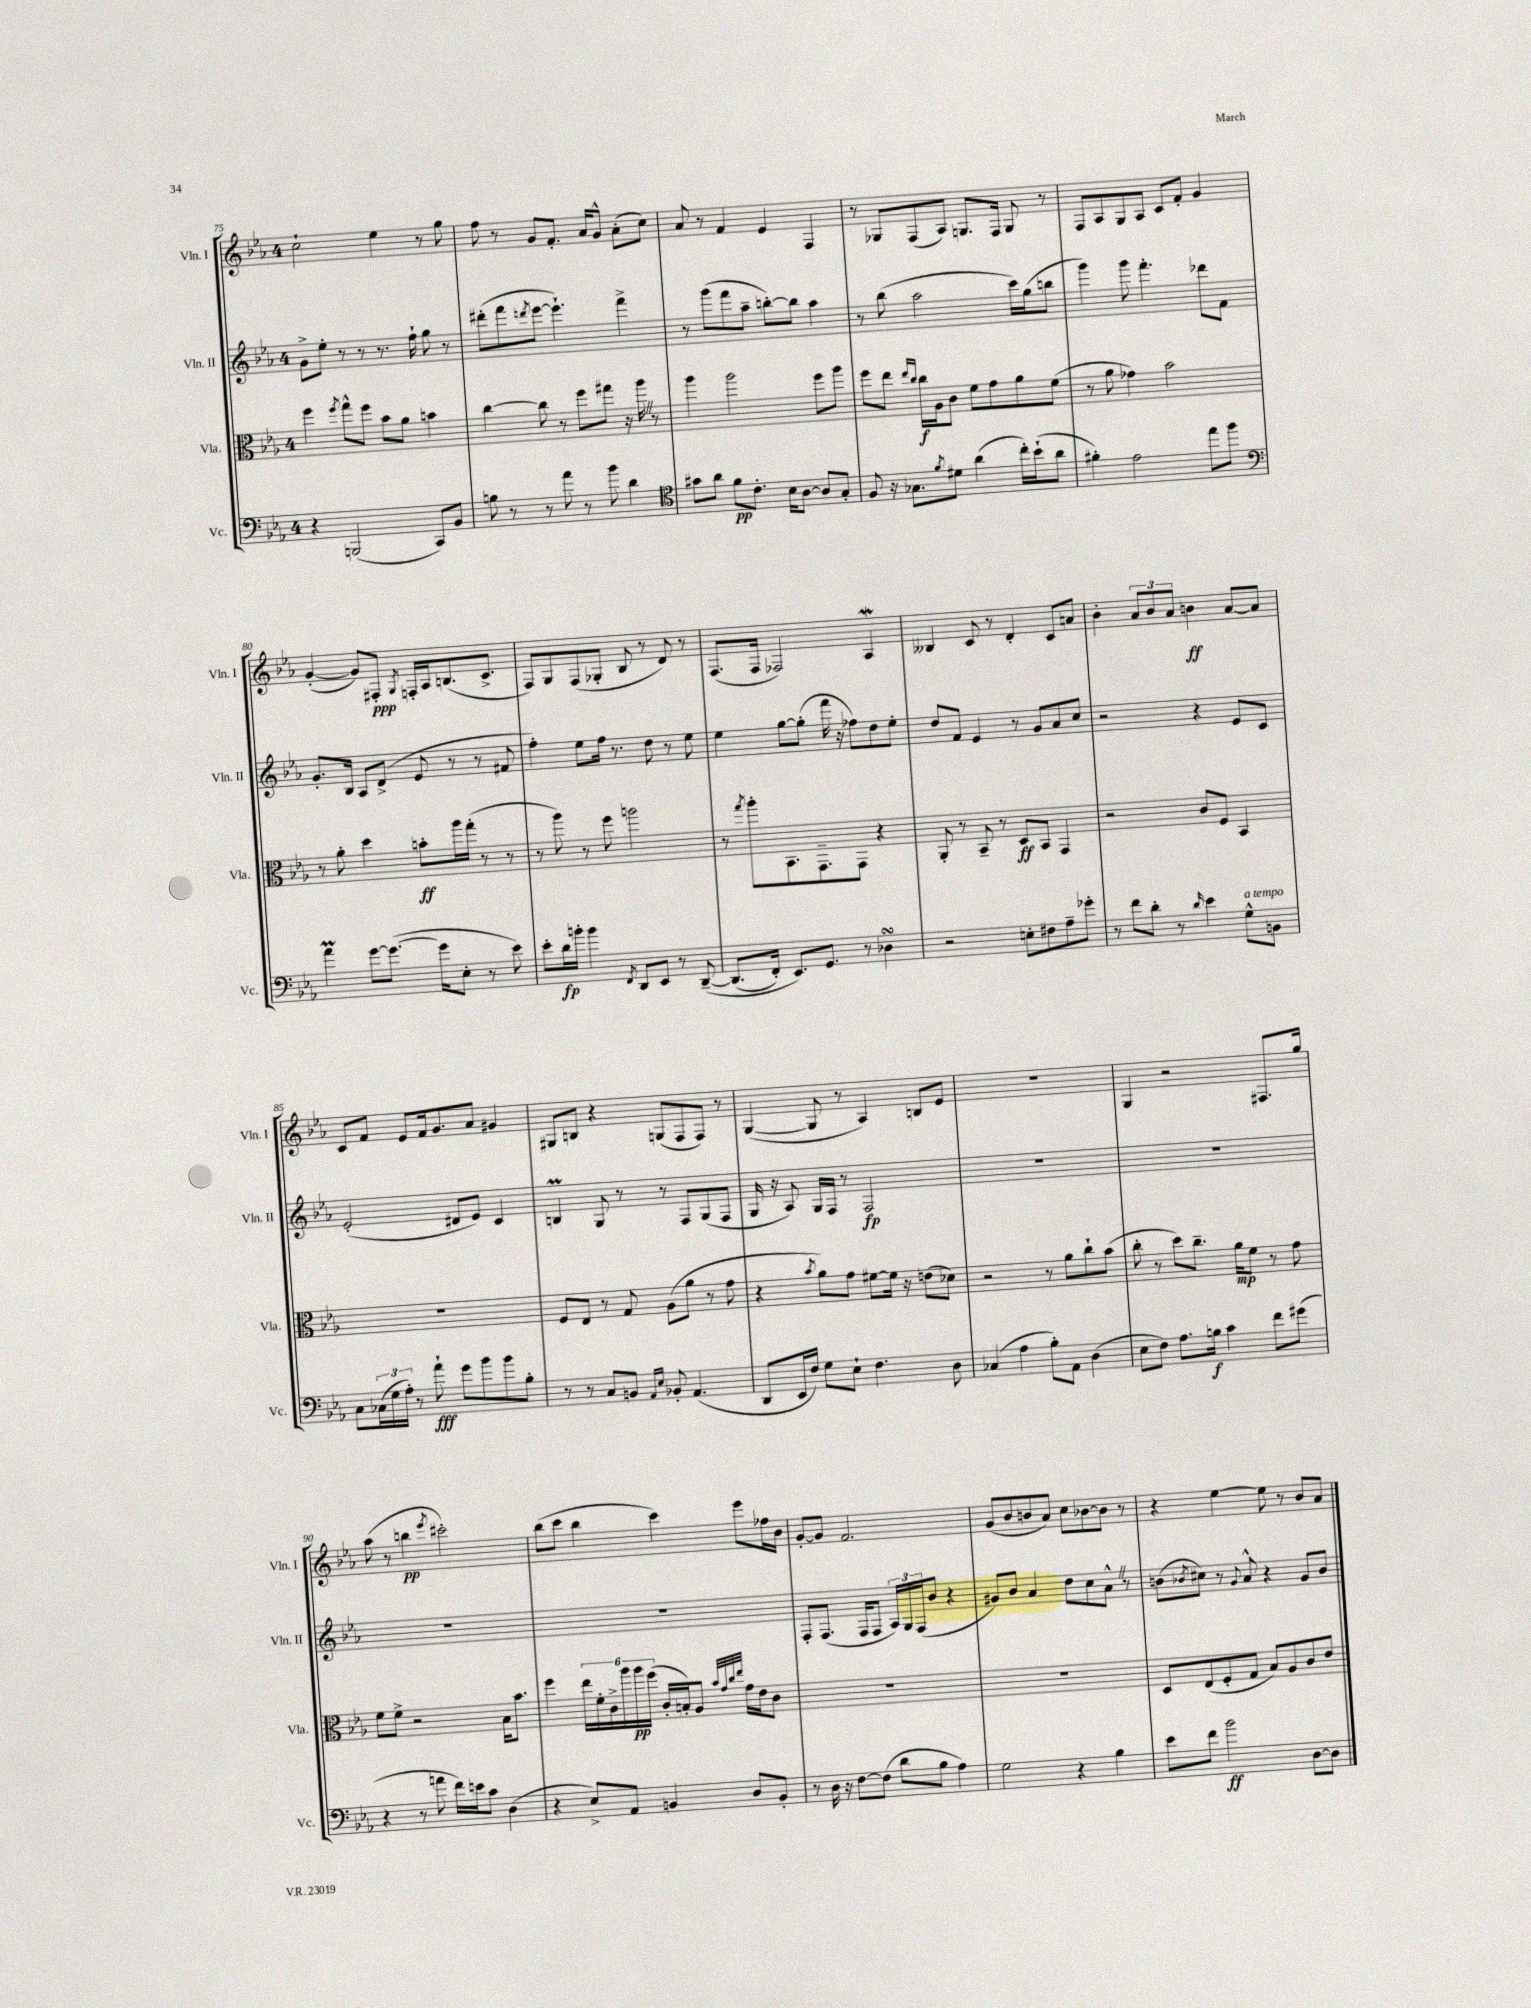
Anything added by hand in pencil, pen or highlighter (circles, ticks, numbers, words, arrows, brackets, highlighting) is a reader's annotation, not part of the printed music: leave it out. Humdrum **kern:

**kern	**dynam	**kern	**dynam	**kern	**dynam	**kern	**dynam
*part4	*part4	*part3	*part3	*part2	*part2	*part1	*part1
*staff4	*staff4	*staff3	*staff3	*staff2	*staff2	*staff1	*staff1
*I"Vc.	*	*I"Vla.	*	*I"Vln. II	*	*I"Vln. I	*
*I'Vc.	*	*I'Vla.	*	*I'Vln. II	*	*I'Vln. I	*
*clefF4	*	*clefC3	*	*clefG2	*	*clefG2	*
*k[b-e-a-]	*	*k[b-e-a-]	*	*k[b-e-a-]	*	*k[b-e-a-]	*
*M4/4	*	*M4/4	*	*M4/4	*	*M4/4	*
=75	=75	=75	=75	=75	=75	=75	=75
4r	.	4ff\	.	8g^\L	.	2cc`\	.
.	.	.	.	8ee-'\J	.	.	.
.	.	8qff/	.	.	.	.	.
(2BBBn/	.	8gg^^\L	.	8r	.	.	.
.	.	8ff\J	.	8r	.	.	.
.	.	8b-\L	.	8.r	.	4ee-\	.
.	.	8a-\J	.	.	.	.	.
.	.	.	.	16ff`\	.	.	.
8CC/L)	.	4bn\	.	8gg\	.	8r	.
8BB-/J	.	.	.	8r	.	8gg\	.
=76	=76	=76	=76	=76	=76	=76	=76
8Bn\	.	[4cc\	.	(8ddd#X'\L	.	8ff\	.
8r	.	.	.	8fff\	.	8r	.
.	.	.	.	8qdddn/	.	.	.
8r	.	8cc\]	.	[8eee-\J	.	8g/L	.
8a-\	.	8r	.	4.eee-`\])	.	8.f'/J	.
8r	.	8ff\L	.	.	.	.	.
.	.	.	.	.	.	16a-/KL	.
8b-\	.	8gg#X\J	.	.	.	8g^^/J	.
4d\	.	16r	.	4fff^\	.	(8a-'\L	.
.	.	16aa-Z\	.	.	.	.	.
.	.	8r	.	.	.	8cc\J)	.
=77	=77	=77	=77	=77	=77	=77	=77
*clefC4	*	*	*	*	*	*	*
8g#X\L	.	4aa-\	.	8r	.	8a-/	.
8a-\J	.	.	.	(8ggg\L	.	8r	.
8f\L	pp	2aa-\	.	8fff\	.	4f/	.
8.c'\J	.	.	.	8aa-~\J	.	.	.
.	.	.	.	[8bbn'\L)	.	4e-/	.
16B-\KL	.	.	.	.	.	.	.
[8A-\J	.	.	.	8bb\J]	.	.	.
8A-/L]	.	8ff\L	.	4aa-\	.	4F/	.
8G'/J	.	8aa-\J	.	.	.	.	.
=78	=78	=78	=78	=78	=78	=78	=78
8F/	.	8ff\L	.	8r	.	8r	.
16r	.	8ee-\J	.	(8bb-\	.	8G-X/L	.
8.G-X\L	.	.	.	.	.	.	.
.	.	16qqee-/LL	.	.	.	.	.
.	.	16qqcc/JJ	.	.	.	.	.
.	.	16cc\LL	f	2aa-\	.	(8F/	.
.	.	16A-\J	.	.	.	.	.
8qf/	.	.	.	.	.	.	.
8d#X\J	.	8c\J	.	.	.	8A-/J)	.
(4a-\	.	8f\L	.	.	.	8.Gn/L	.
.	.	8g\	.	.	.	.	.
.	.	.	.	.	.	16F/Jk	.
16cc'\LL)	.	8a-\	.	16ccc\LL)	.	8G/	.
(16b-`\J	.	.	.	(16gg\J	.	.	.
8a-\J	.	(8f\J	.	8bbn\J	.	8r	.
=79	=79	=79	=79	=79	=79	=79	=79
4f#X'\)	.	8r	.	4ggg\)	.	8F/L	.
.	.	8a-\	.	.	.	8A-/	.
2e-\	.	4g-X\)	.	8ggg\	.	8G/	.
.	.	.	.	4.fff'\	.	8A-/J	.
.	.	2b-\	.	.	.	8c/L	.
.	.	.	.	.	.	8f'/J	.
8ee-\L	.	.	.	8ddd-X\L	.	4g/	.
8ff\J	.	.	.	8f\J	.	.	.
!!LO:LB:g=z
=80	=80	=80	=80	=80	=80	=80	=80
*clefF4	*	*	*	*	*	*	*
4a-M\	.	8r	.	8.g'/L	.	([4g'/	.
.	.	8a-'\	.	.	.	.	.
.	.	.	.	16B-/Jk	.	.	.
[8g\L	.	4dd\	.	8A-/L	.	8g/L])	.
(8.g\J_	.	.	.	(8d^/J	.	8F#X'/J	ppp
.	.	.	.	.	.	8qG/	.
.	.	8bn'\L	ff	8e-/	.	16Fn'/LL	.
16g\KL]	.	.	.	.	.	16A-/J	.
8E-'\J	.	16aa-\L	.	8r	.	(8.Bn/	.
.	.	(16gg'\JJ	.	.	.	.	.
8r	.	8r	.	8r	.	.	.
.	.	.	.	.	.	8.c^/J	.
8e-\)	.	8r	.	8f#X/	.	.	.
=81	=81	=81	=81	=81	=81	=81	=81
8e-'\L	.	8r	.	4ff'\)	.	8F/L)	.
16d\L	fp	8aa-\)	.	.	.	8G/	.
16bn'\JJ	.	.	.	.	.	.	.
4b\	.	8r	.	8ee-\L	.	(8F/	.
.	.	8ff\	.	16ff\Jk	.	8G-X'/J	.
.	.	.	.	8.r	.	.	.
8qFF/	.	.	.	.	.	.	.
8DD/L	.	2aan\	.	.	.	8B-/	.
8EE-/J	.	.	.	8dd\	.	8r	.
8r	.	.	.	8r	.	8d/)	.
([8DD~/	.	.	.	8ee-\	.	8r	.
=82	=82	=82	=82	=82	=82	=82	=82
(8.DD/L]	.	8r	.	4ee-\	.	(8.F/L	.
.	.	8qgg/	.	.	.	.	.
.	.	8aa-'\L	.	.	.	.	.
16FF'/Jk)	.	.	.	.	.	16F/Jk	.
8.EE-/L)	.	8.BB-\	.	[8gg\L	.	2F-X/)	.
.	.	.	.	(8gg'\J]	.	.	.
8.GG/J	.	8.GG~\	.	.	.	.	.
.	.	.	.	16fff\	.	.	.
.	.	.	.	16r	.	.	.
8r	.	8GG\J	.	8ff-X\L)	.	.	.
4D-XsSSs\	.	4r	.	8dd\	.	4A-w/	.
.	.	.	.	8ee-'\J	.	.	.
=83	=83	=83	=83	=83	=83	=83	=83
2r	.	8AA-'/	.	8dd/L	.	4B--X/	.
.	.	8r	.	8f/J	.	.	.
.	.	8BB-~/	.	4e-/	.	8c/	.
.	.	8r	.	.	.	8r	.
8En'\L	.	8D/L	ff	8r	.	4d'/	.
8F#X\	.	8BB-/J	.	8g/L	.	.	.
8A-~\	.	4GG/	.	8a-/	.	8c/L	.
8g-X'\J	.	.	.	8cc/J	.	8an/J	.
=84	=84	=84	=84	=84	=84	=84	=84
8r	.	2r	.	2r	.	4b-'\	.
8f\L	.	.	.	.	.	.	.
8d'\J	.	.	.	.	.	12a-/L	.
.	.	.	.	.	.	12b-/	.
8r	.	.	.	.	.	.	.
.	.	.	.	.	.	12a-/J	.
16qqd/	.	.	.	.	.	.	.
4e-\	.	8c/L	.	4r	.	4bn\	ff
.	.	8F/J	.	.	.	.	.
!LO:TX:a:i:t=a tempo	!	!	!	!	!	!	!
8G^^\L	.	4BB-/	.	8e-/L	.	[8a-/L	.
8BBn\J	.	.	.	8c/J	.	8a-/J]	.
!!LO:LB:g=z
=85	=85	=85	=85	=85	=85	=85	=85
8C\L	.	1r	.	(2e-'/	.	8c/L	.
(24C-X\L	.	.	.	.	.	8f/J	.
24G\	.	.	.	.	.	.	.
24A-'\JJ)	.	.	.	.	.	.	.
8r	.	.	.	.	.	8e-/L	.
8a-`\	fff	.	.	.	.	16f/k	.
.	.	.	.	.	.	8.g/	.
8g\L	.	.	.	8d#X/L	.	.	.
8b-\	.	.	.	8e-/J)	.	8a-/J	.
8b-\	.	.	.	4c/	.	4g#X/	.
8B-'\J	.	.	.	.	.	.	.
=86	=86	=86	=86	=86	=86	=86	=86
8r	.	8F/L	.	4Bnm/	.	8G#X/L	.
8r	.	8E-/J	.	.	.	8Bn/J	.
8C/L	.	8r	.	8G/	.	4r	.
8BBn/J	.	8G/	.	8r	.	.	.
16qqAA-/LL	.	.	.	.	.	.	.
16qqE-/JJ	.	.	.	.	.	.	.
8BB-X'/	.	(8A-\L	.	8r	.	(8Gn/L	.
(4.AA-/	.	8a-\J	.	8F/L	.	8F/	.
.	.	8r	.	(8G/	.	8F/J)	.
.	.	8g\	.	8F/J	.	8r	.
=87	=87	=87	=87	=87	=87	=87	=87
8DD/L	.	4r	.	16G/	.	([4G/	.
.	.	.	.	16r	.	.	.
16EE-/L	.	.	.	8A-/)	.	.	.
16F/JJ)	.	.	.	.	.	.	.
.	.	8qb-/	.	.	.	.	.
8G\L	.	8a-\L)	.	16G/LL	.	8G/]	.
.	.	.	.	16F/JJ	.	.	.
8E-`\J	.	8g\J	.	8r	.	8r	.
4.F\	.	[8f#X\L	.	2F/	fp	4A-/)	.
.	.	16f#\Jk]	.	.	.	.	.
.	.	16r	.	.	.	.	.
.	.	(8en\L	.	.	.	8Bn/L	.
8D\	.	8d-X\J)	.	.	.	8e-/J	.
=88	=88	=88	=88	=88	=88	=88	=88
(4C-X/	.	2r	.	1r	.	1r	.
4A-\	.	.	.	.	.	.	.
8B-'\L)	.	8r	.	.	.	.	.
8AA-\J	.	8a-\L	.	.	.	.	.
(4D\	.	8cc`\	.	.	.	.	.
.	.	(8b-\J	.	.	.	.	.
=89	=89	=89	=89	=89	=89	=89	=89
8E-\L	.	8cc'\	.	1r	.	4G/	.
8F\J)	.	8r	.	.	.	.	.
8.A-\L	.	8dd\L)	.	.	.	2r	.
.	.	8.cc~\J	.	.	.	.	.
16Bn\Jk	f	.	.	.	.	.	.
4c\	.	.	.	.	.	.	.
.	.	16a-\KL	mp	.	.	.	.
.	.	8f\J	.	.	.	.	.
8f\L	.	8r	.	.	.	8.F#X/L	.
(8g#X\J	.	8g\	.	.	.	.	.
.	.	.	.	.	.	16gg/Jk	.
!!LO:LB:g=z
=90	=90	=90	=90	=90	=90	=90	=90
4r	.	8f\L	.	1r	.	(8aa-\	.
.	.	8f^\J	.	.	.	8r	.
8r	.	2r	.	.	.	4bbn\	pp
8an\	.	.	.	.	.	.	.
.	.	.	.	.	.	8qeee-/	.
16f\LL)	.	.	.	.	.	2ccc#X'\)	.
16en\J	.	.	.	.	.	.	.
8c\J	.	.	.	.	.	.	.
(4D\	.	16B-\KL	.	.	.	.	.
.	.	8.b-\J	.	.	.	.	.
=91	=91	=91	=91	=91	=91	=91	=91
4r	.	4ff\	.	1r	.	(8bb-\L	.
.	.	.	.	.	.	8ccc\J	.
8E-^/L)	.	24ee-\LL	.	.	.	4bb-\	.
.	.	24f'\	.	.	.	.	.
.	.	24c^\	.	.	.	.	.
8AA-/J	.	24aa-\	.	.	.	.	.
.	.	24aa-\	pp	.	.	.	.
.	.	(24ff\JJ	.	.	.	.	.
4BBn/	.	16c'/LL	.	.	.	4ccc\)	.
.	.	16Bn'/J)	.	.	.	.	.
.	.	8A-/J	.	.	.	.	.
.	.	32qqb-/LLL	.	.	.	.	.
.	.	32qqg/	.	.	.	.	.
.	.	32qqcc/	.	.	.	.	.
.	.	32qqee-/JJJ	.	.	.	.	.
8D/L	.	16g\LL	.	.	.	8eee-\L	.
.	.	16e-\J	.	.	.	.	.
8BB'/J	.	8c\J	.	.	.	16ff-X\L	.
.	.	.	.	.	.	16b-\JJ	.
=92	=92	=92	=92	=92	=92	=92	=92
8r	.	1r	.	8F'/L	.	[8g'/L	.
16D\	.	.	.	(8.F/J	.	8g/J]	.
16r	.	.	.	.	.	.	.
[8F\L	.	.	.	.	.	2.f/	.
.	.	.	.	16F/KL	.	.	.
(8F\J]	.	.	.	8F/J	.	.	.
8d\L	.	.	.	24A-/LL)	.	.	.
.	.	.	.	24G/	.	.	.
.	.	.	.	(24F/J	.	.	.
8B-\J	.	.	.	8b-/J	.	.	.
4A-\)	.	.	.	4r	.	.	.
=93	=93	=93	=93	=93	=93	=93	=93
2G\	.	1r	.	8g#X/L)	.	(8g/L	.
.	.	.	.	8b-/J	.	8b-/	.
.	.	.	.	4a-/	.	8bn/	.
.	.	.	.	.	.	8a-/J)	.
4r	.	.	.	8dd\L	.	8cc\L	.
.	.	.	.	8cc\	.	[8b-X\	.
4B-\	.	.	.	8a-^^Z\J	.	8b-\J]	.
.	.	.	.	8r	.	8r	.
=94	=94	=94	=94	=94	=94	=94	=94
8e-\L	.	8D/L	.	(8bn\L	.	4r	.
.	.	.	.	8qb-X/	.	.	.
8f\J	.	(8E-/	.	8cc#X\J)	.	.	.
2b-\	ff	8F'/	.	8r	.	[4ee-\	.
.	.	.	.	8qqg/	.	.	.
.	.	8G/J	.	8a-^^/	.	.	.
.	.	8B-/L)	.	4r	.	8ee-\]	.
.	.	8A-/	.	.	.	8r	.
[8D\L	.	8c/	.	8g/L	.	8b-/L	.
8D\J]	.	8e-/J	.	8b-/J	.	8a-/J	.
==	==	==	==	==	==	==	==
*-	*-	*-	*-	*-	*-	*-	*-
